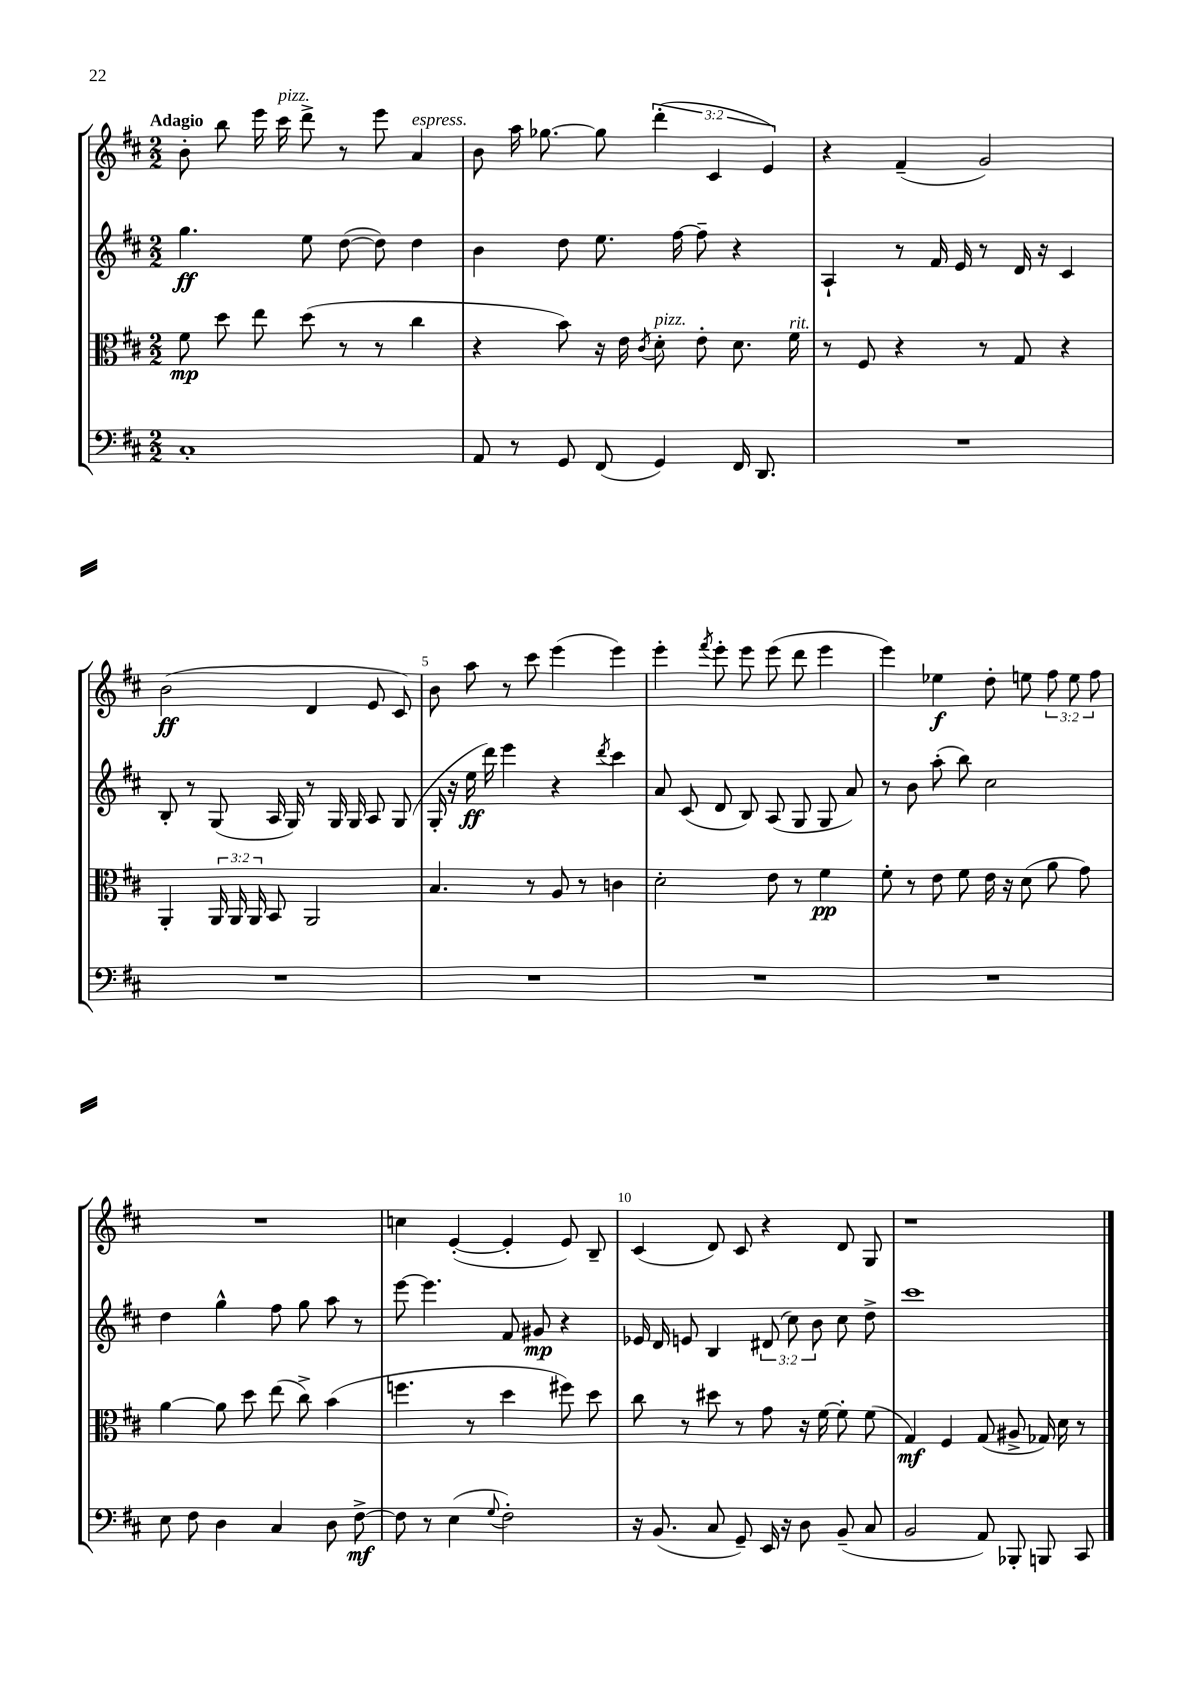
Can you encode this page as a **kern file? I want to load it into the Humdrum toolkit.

**kern	**kern	**kern	**kern
*staff4	*staff3	*staff2	*staff1
*clefF4	*clefC3	*clefG2	*clefG2
*k[f#c#]	*k[f#c#]	*k[f#c#]	*k[f#c#]
*M2/2	*M2/2	*M2/2	*M2/2
1C#'	8f#	4.gg	8b'
.	8dd	.	8bb
.	8ee	.	16eee
.	.	.	16ccc#
.	(8dd	8ee	8ddd^
.	8r	([8dd	8r
.	8r	8dd])	8eee
.	4cc#	4dd	4a
=	=	=	=
8AA	4r	4b	8b
8r	.	.	16aa
.	.	.	[8.gg-
8GG	8b)	8dd	.
(8FF#	16r	8.ee	8gg-]
.	16e	.	.
.	8qc#	.	.
4GG)	8d'	.	(6ddd'
.	.	[16ff#	.
.	8e'	8ff#~]	.
.	.	.	6c#
16FF#	8.d	4r	.
8.DD	.	.	.
.	.	.	6e)
.	16f#	.	.
=	=	=	=
1r	8r	4A`	4r
.	8F#	.	.
.	4r	8r	(4f#~
.	.	16f#	.
.	.	16e	.
.	8r	8r	2g)
.	8G	16d	.
.	.	16r	.
.	4r	4c#	.
=	=	=	=
1r	4AA'	8B'	(2b
.	.	8r	.
.	24AA	(8G	.
.	24AA	.	.
.	24AA	.	.
.	8BB	16A	.
.	.	16G)	.
.	2AA	8r	4d
.	.	16G	.
.	.	16G	.
.	.	8A	8e
.	.	(8G	8c#)
=	=	=	=
1r	4.B	16G'	8b
.	.	16r	.
.	.	16ee	8aa
.	.	16ddd)	.
.	.	4eee	8r
.	8r	.	8ccc#
.	8A	4r	(4eee
.	8r	.	.
.	.	8qddd	.
.	4c	4ccc#	4eee)
=	=	=	=
1r	2d'	8a	4eee'
.	.	(8c#	.
.	.	.	8qfff#
.	.	8d	8eee'
.	.	8B)	8eee
.	8e	(8A	(8eee
.	8r	8G	8ddd
.	4f#	8G	4eee
.	.	8a)	.
=	=	=	=
1r	8f#'	8r	4eee)
.	8r	8b	.
.	8e	(8aa'	4ee-
.	8f#	8bb)	.
.	16e	2cc#	8dd'
.	16r	.	.
.	(8d	.	8ee
.	8a	.	12ff#
.	.	.	12ee
.	8g)	.	.
.	.	.	12ff#
=	=	=	=
8E	[4a	4dd	1r
8F#	.	.	.
4D	8a]	4gg^^	.
.	8dd	.	.
4C#	(8ee	8ff#	.
.	8cc#^)	8gg	.
8D	(4b	8aa	.
[8F#^	.	8r	.
=	=	=	=
8F#]	4.ff	[8eee	4cc
8r	.	4.eee]	.
(4E	.	.	([4e'
.	8r	.	.
8qqG	.	.	.
2F#')	4dd	8f#	4e']
.	.	8g#	.
.	8ff#)	4r	8e)
.	8dd	.	8B~
=	=	=	=
16r	8cc#	16e-	(4c#
(8.BB	.	16d	.
.	8r	8e	.
8C#	8dd#	4B	8d)
8GG~)	8r	.	8c#
16EE	8g	(12d#	4r
16r	.	.	.
.	.	12cc#)	.
8D	16r	.	.
.	.	12b	.
.	[16f#	.	.
(8BB~	8f#']	8cc#	8d
8C#	(8f#	8dd^	8G
=	=	=	=
2BB	4G)	1ccc#	1r
.	4F#	.	.
8AA)	(8G	.	.
8BBB-'	8A#^	.	.
8BBB	16G-)	.	.
.	16d	.	.
8CC#	8r	.	.
==	==	==	==
*-	*-	*-	*-
